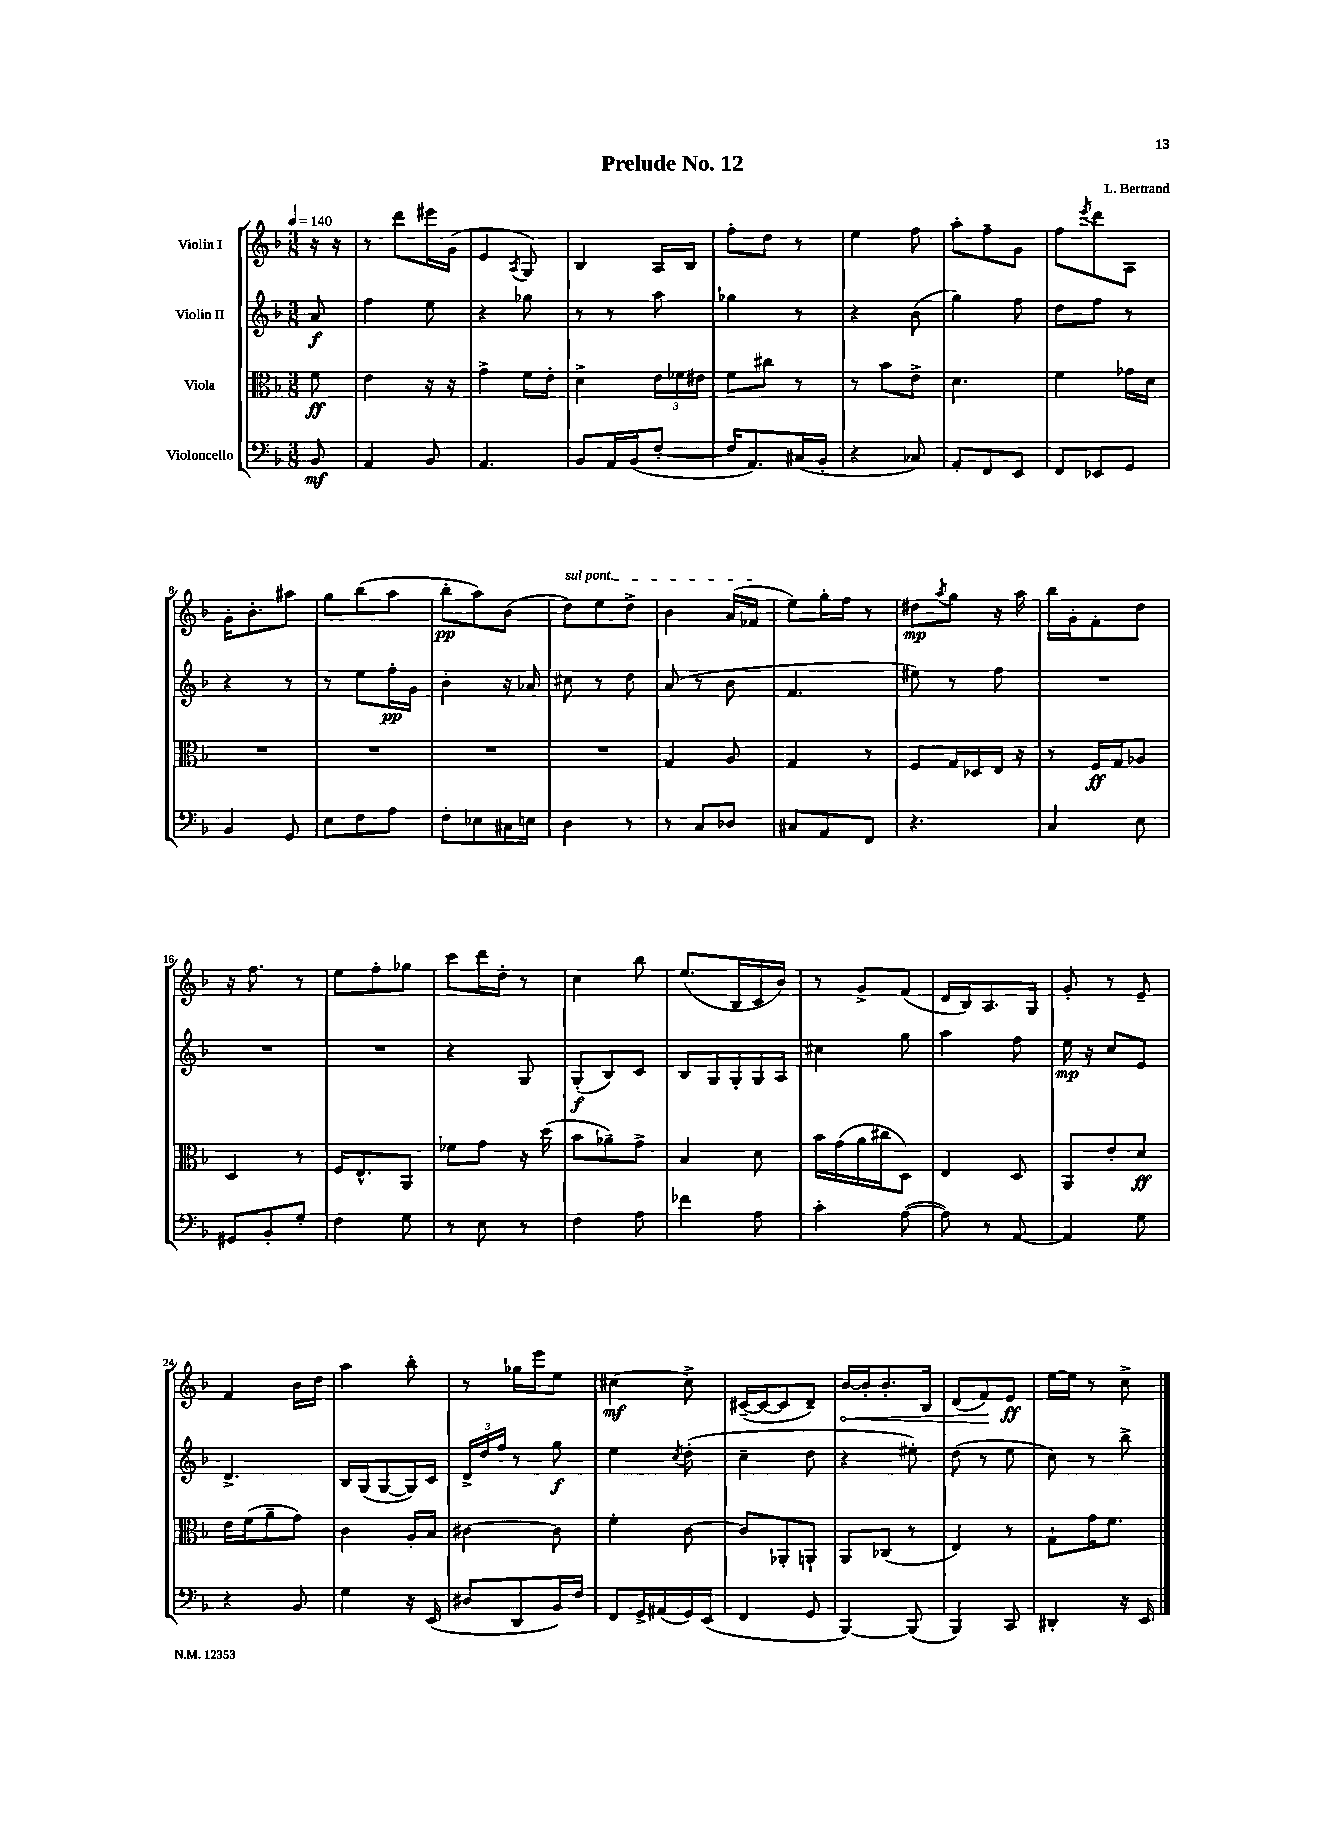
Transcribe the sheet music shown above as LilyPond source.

\header { title = "Prelude No. 12" composer = "L. Bertrand" }
<<
\new StaffGroup <<
\new Staff = "s0" \with { instrumentName = "Violin I" } {
    \clef treble \key f \major \numericTimeSignature \time 3/8 \partial 8 \tempo 4 = 140
    r16 r16 |
    r8 d'''8 eis'''16 g'16( |
    e'4 \acciaccatura { a8 } g8) |
    bes4 a16 bes16 |
    f''8-. d''8 r8 |
    e''4 f''8 |
    a''8-. f''8-- g'8 |
    f''8 \acciaccatura { e'''8 } d'''8 a8 |
    g'16-. bes'8.-. ais''8 |
    g''8 bes''8( a''8 |
    bes''8-.\pp a''8) bes'8( |
    \once \override TextSpanner.bound-details.left.text = \markup { \italic "sul pont." } d''8\startTextSpan) e''8 d''8-> |
    bes'4 a'16( fes'16\stopTextSpan |
    e''8) g''16-. f''16 r8 |
    dis''8\mp \acciaccatura { a''8 } g''8 r16 a''16 |
    bes''16 g'16-. f'8-. d''8 |
    r16 f''8. r8 |
    e''8 f''8-. ges''8 |
    c'''8 d'''16 d''16-. r8 |
    c''4 bes''8 |
    e''8.( bes16 c'16 bes'16) |
    r8 g'8-> f'8( |
    d'16 bes16) a8. g16 |
    g'8-. r8 e'8-- |
    f'4 bes'16 d''16 |
    a''4 bes''8-. |
    r8 ges''16 e'''16 e''8 |
    cis''4~\mf cis''8-> |
    cis'16~--( cis'16~ cis'8 d'8--) |
    \once \override Hairpin.circled-tip = ##t bes'16~\< bes'16-. bes'8.-. bes16 |
    d'8( f'8\!) e'8\ff |
    e''16~ e''16 r8 c''8-> \bar "|." |
}
\new Staff = "s1" \with { instrumentName = "Violin II" } {
    \clef treble \key f \major \numericTimeSignature \time 3/8 \partial 8
    a'8\f |
    f''4 e''8 |
    r4 ges''8 |
    r8 r8 a''8 |
    ges''4 r8 |
    r4 bes'8( |
    g''4) f''8 |
    d''8 f''8 r8 |
    r4 r8 |
    r8 e''8 f''16-.\pp g'16 |
    bes'4-. r16 aes'16 |
    cis''8 r8 d''8 |
    a'8( r8 bes'8 |
    f'4. |
    eis''8) r8 f''8 |
    R4. |
    R4. |
    R4. |
    r4 g8 |
    g8-.\f( bes8) c'8 |
    bes8 g16 g16-. g16 a16 |
    cis''4 g''8 |
    a''4 f''8 |
    e''16\mp r16 c''8 e'8 |
    d'4.-> |
    bes16 g16( g8~ g16) c'16 |
    \tuplet 3/2 { d'16-> d''16 f''16 } r8 g''8\f |
    e''4 \acciaccatura { c''8 } d''8-.( |
    c''4-- d''8 |
    r4 eis''8-.) |
    d''8( r8 e''8 |
    c''8) r8 bes''8-> \bar "|." |
}
\new Staff = "s2" \with { instrumentName = "Viola" } {
    \clef alto \key f \major \numericTimeSignature \time 3/8 \partial 8
    f'8\ff |
    e'4 r16 r16 |
    g'4-> f'16 e'16-. |
    d'4-> \tuplet 3/2 { e'16 fes'16 eis'16 } |
    f'8 cis''8 r8 |
    r8 bes'8 e'8-> |
    d'4. |
    f'4 ges'16 d'16 |
    R4. |
    R4. |
    R4. |
    R4. |
    g4 a8 |
    g4 r8 |
    f8 g16 des16 e16 r16 |
    r8 f16\ff g16 aes8 |
    d4 r8 |
    f16 e8.-^ a,8 |
    fes'8 g'8 r16 d''16( |
    bes'8 aes'8--) g'8-> |
    bes4 d'8 |
    bes'16 g'16( a'16 cis''16 d8) |
    e4 d8 |
    a,8 e'8-. d'8\ff |
    e'16 f'16( a'8-- g'8) |
    c'4 a16-. bes16 |
    cis'4~ cis'8 |
    f'4-. c'8~ |
    c'8 aes,8-. a,8-! |
    a,8 ces8( r8 |
    e4) r8 |
    g8-! g'16 f'8. \bar "|." |
}
\new Staff = "s3" \with { instrumentName = "Violoncello" } {
    \clef bass \key f \major \numericTimeSignature \time 3/8 \partial 8
    bes,8\mf |
    a,4 bes,8 |
    a,4. |
    bes,8 a,16 bes,16( f8~-. |
    f16 a,8.) cis16( bes,16-. |
    r4 ces8) |
    a,8-. f,8 e,8 |
    f,8 ees,8 g,8 |
    bes,4 g,8 |
    e8 f8 a8 |
    f8-. ees8 cis16 e16 |
    d4 r8 |
    r8 c8 des8 |
    cis8 a,8 f,8 |
    r4. |
    c4 e8 |
    gis,8 bes,8-. g8-. |
    f4 g8 |
    r8 e8 r8 |
    f4 a8 |
    fes'4 a8 |
    c'4-. a8~( |
    a8) r8 a,8~ |
    a,4 g8 |
    r4 bes,8 |
    g4 r16 e,16( |
    dis8 d,8 bes,16) f16 |
    f,8 g,16-> ais,16( g,16) e,16( |
    f,4 g,8 |
    bes,,4~) bes,,8( |
    bes,,4) c,8 |
    dis,4-. r16 e,16 \bar "|." |
}
>>
>>
